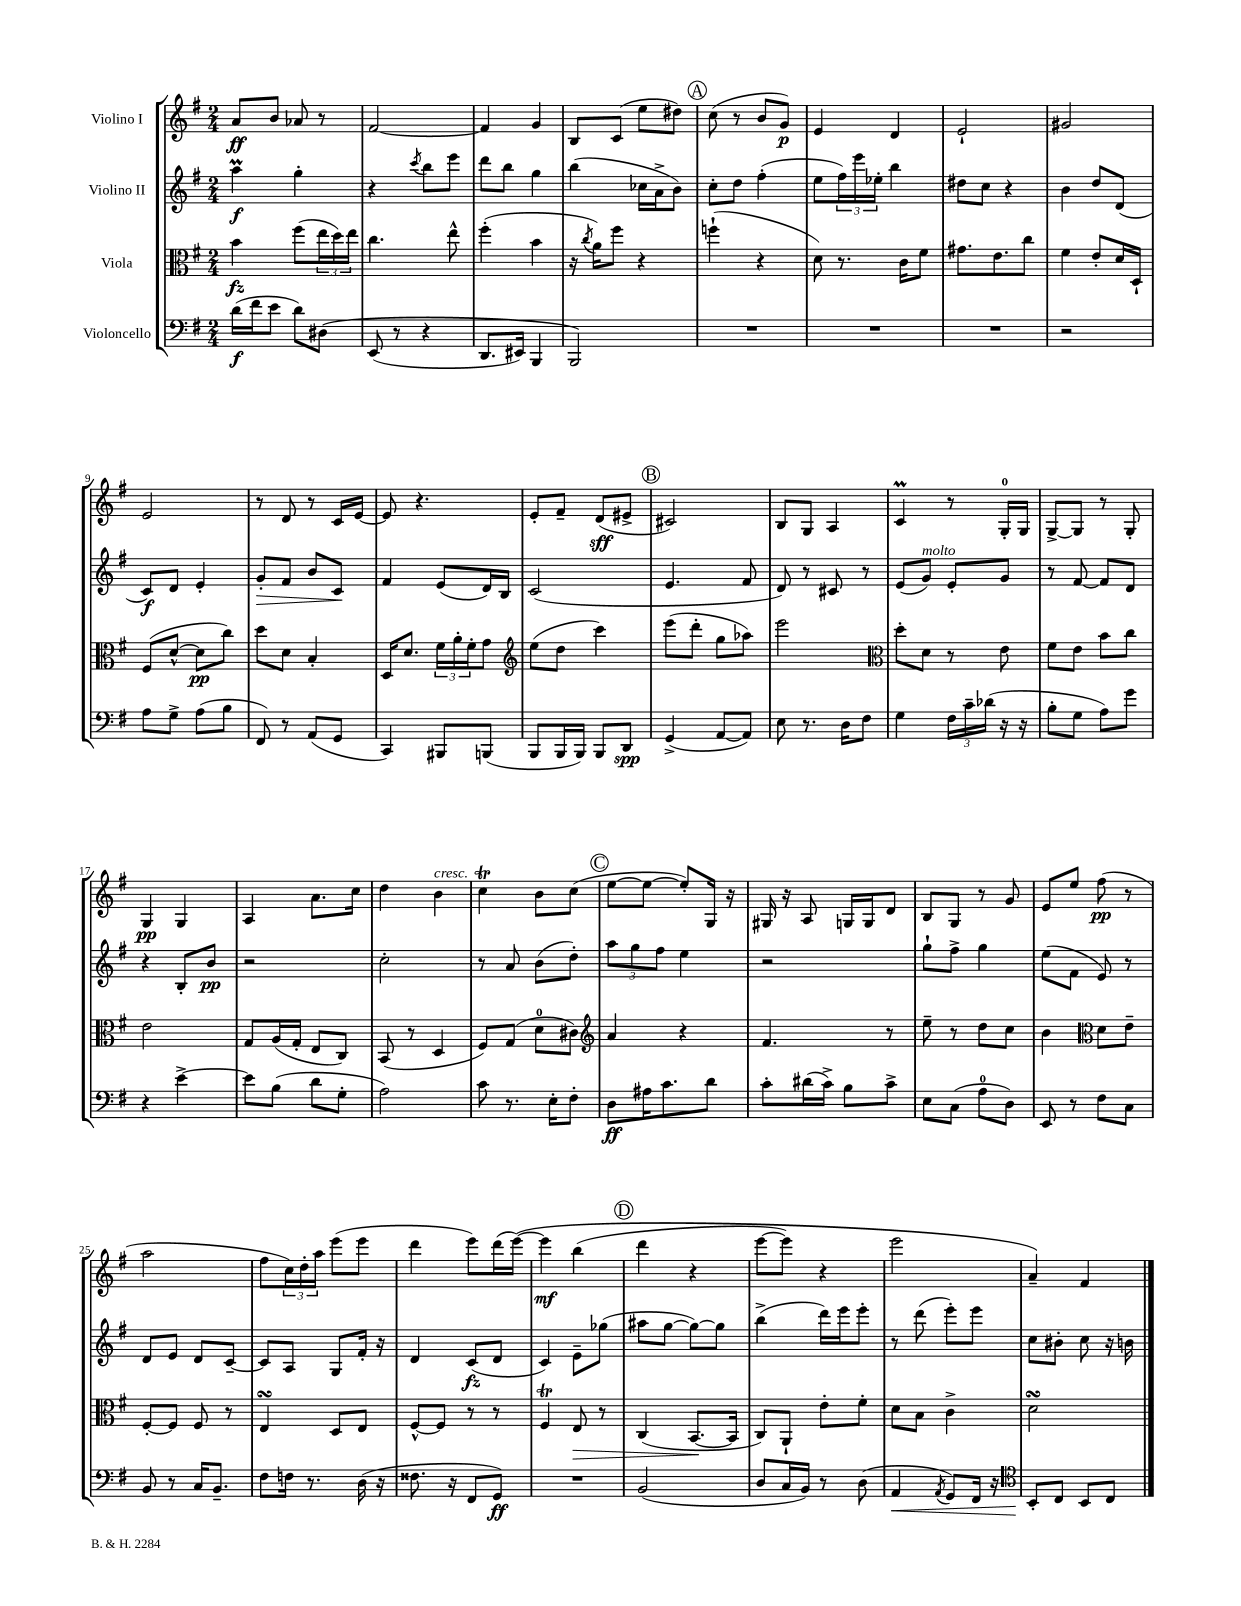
<<
\new StaffGroup <<
\new Staff = "s0" \with { instrumentName = "Violino I" } {
    \clef treble \key g \major \numericTimeSignature \time 2/4
    a'8\ff b'8 aes'8 r8 |
    fis'2~ |
    fis'4 g'4 |
    b8 c'8( e''8 dis''8) |
    \mark \markup { \circle "A" } c''8( r8 b'8 g'8\p) |
    e'4 d'4 |
    e'2-! |
    gis'2 |
    e'2 |
    r8 d'8 r8 c'16 e'16~ |
    e'8 r4. |
    e'8-. fis'8-- d'8\sff( eis'8-> |
    \mark \markup { \circle "B" } cis'2) |
    b8 g8 a4 |
    c'4\prall r8 g16-0-. g16 |
    g8~-> g8 r8 g8-. |
    g4\pp g4 |
    a4 a'8. c''16 |
    d''4 b'4^\markup { \italic "cresc." } |
    c''4\trill b'8 c''8( |
    \mark \markup { \circle "C" } e''8~ e''8~ e''8-.) g16 r16 |
    gis16 r16 a8 g16 g16 d'8 |
    b8 g8 r8 g'8 |
    e'8 e''8 fis''8\pp( r8 |
    a''2 |
    fis''8 \tuplet 3/2 { c''16) d''16-. a''16 } e'''8( e'''8 |
    d'''4 e'''8) d'''16( e'''16~)\( |
    e'''4\mf b''4( |
    \mark \markup { \circle "D" } d'''4 r4 |
    e'''8~ e'''8) r4 |
    e'''2 |
    a'4--\) fis'4 \bar "|." |
}
\new Staff = "s1" \with { instrumentName = "Violino II" } {
    \clef treble \key g \major \numericTimeSignature \time 2/4
    a''4\prall\f g''4-. |
    r4 \acciaccatura { c'''8 } b''8 e'''8 |
    d'''8 b''8 g''4 |
    b''4( ces''16 a'16-> b'8) |
    \mark \markup { \circle "A" } c''8-. d''8 fis''4-.( |
    e''8 \tuplet 3/2 { fis''16) e'''16 ees''16-. } b''4 |
    dis''8 c''8 r4 |
    b'4 d''8 d'8( |
    c'8\f) d'8 e'4-. |
    g'8-.\> fis'8 b'8 c'8\! |
    fis'4 e'8( d'16) b16 |
    c'2( |
    \mark \markup { \circle "B" } e'4. fis'8 |
    d'8) r8 cis'8 r8 |
    e'8( g'8^\markup { \italic "molto" }) e'8-. g'8 |
    r8 fis'8~ fis'8 d'8 |
    r4 b8-. b'8\pp |
    r2 |
    c''2-. |
    r8 a'8 b'8( d''8-.) |
    \mark \markup { \circle "C" } \tuplet 3/2 { a''8 g''8 fis''8 } e''4 |
    r2 |
    g''8-! fis''8-> g''4 |
    e''8( fis'8 e'8) r8 |
    d'8 e'8 d'8 c'8~-- |
    c'8 a8 g8 fis'16-. r16 |
    d'4 c'8\fz( d'8 |
    c'4) e'8-- ges''8( |
    \mark \markup { \circle "D" } ais''8 g''8~ g''8~) g''8 |
    b''4->( d'''16) e'''16 e'''8-. |
    r8 d'''8( e'''8-.) e'''8 |
    c''8 bis'8-. c''8 r16 b'16 \bar "|." |
}
\new Staff = "s2" \with { instrumentName = "Viola" } {
    \clef alto \key g \major \numericTimeSignature \time 2/4
    b'4\fz fis''8( \tuplet 3/2 { e''16 d''16) e''16 } |
    c''4. e''8-^ |
    fis''4-.( b'4 |
    r16 \acciaccatura { c''8 } a'16) fis''8 r4 |
    \mark \markup { \circle "A" } f''4-!( r4 |
    d'8) r8. c'16 fis'8 |
    gis'8. e'8. c''8 |
    fis'4 e'8-. d'16 d16-! |
    fis8( d'8~-^ d'8\pp c''8) |
    d''8 d'8 b4-. |
    d16 d'8. \tuplet 3/2 { fis'16 a'16-. fis'16-. } g'8 |
    \clef treble e''8( d''8 c'''4) |
    \mark \markup { \circle "B" } e'''8( d'''8-. g''8 aes''8) |
    e'''2 |
    \clef alto d''8-. d'8 r8 e'8 |
    fis'8 e'8 b'8 c''8 |
    e'2 |
    g8 a16( g16-. e8 c8) |
    b,8( r8 d4 |
    fis8) g8( d'8-0 cis'8) |
    \mark \markup { \circle "C" } \clef treble a'4 r4 |
    fis'4. r8 |
    e''8-- r8 d''8 c''8 |
    b'4 \clef alto d'8 e'8-- |
    fis8~-. fis8 fis8 r8 |
    e4\turn d8 e8 |
    fis8~-^ fis8 r8 r8 |
    fis4\trill e8\> r8 |
    \mark \markup { \circle "D" } c4( b,8.~\! b,16 |
    c8) a,8-! e'8-. fis'8-. |
    d'8 b8 c'4-> |
    d'2\turn \bar "|." |
}
\new Staff = "s3" \with { instrumentName = "Violoncello" } {
    \clef bass \key g \major \numericTimeSignature \time 2/4
    d'16\f( fis'16 e'8 d'8) dis8\( |
    e,8( r8 r4 |
    d,8. eis,16) b,,4 |
    b,,2\) |
    \mark \markup { \circle "A" } R2 |
    R2 |
    R2 |
    r2 |
    a8 g8-> a8( b8 |
    fis,8) r8 a,8( g,8 |
    c,4) bis,,8 b,,8( |
    b,,8 b,,16 b,,16) b,,8 d,8\spp |
    \mark \markup { \circle "B" } g,4->( a,8~ a,8) |
    e8 r8. d16 fis8 |
    g4 \tuplet 3/2 { fis16 c'16-- des'16( } r16 r16 |
    b8-. g8 a8) g'8 |
    r4 e'4~-> |
    e'8 b8( d'8 g8-. |
    a2) |
    c'8 r8. e16-. fis8-. |
    \mark \markup { \circle "C" } d8\ff ais16 c'8. d'8 |
    c'8-. dis'16( c'16->) b8 c'8-> |
    e8 c8( a8-0 d8) |
    e,8 r8 fis8 c8 |
    b,8 r8 c16 b,8.-- |
    fis8 f16 r8. d16( r16 |
    fisis8. r16 fis,8 g,8\ff) |
    R2 |
    \mark \markup { \circle "D" } b,2( |
    d8 c16 b,16) r8 d8( |
    a,4\< \acciaccatura { a,8 } g,8) fis,16 r16 |
    \clef tenor b,8-.\! c8 b,8 c8 \bar "|." |
}
>>
>>
